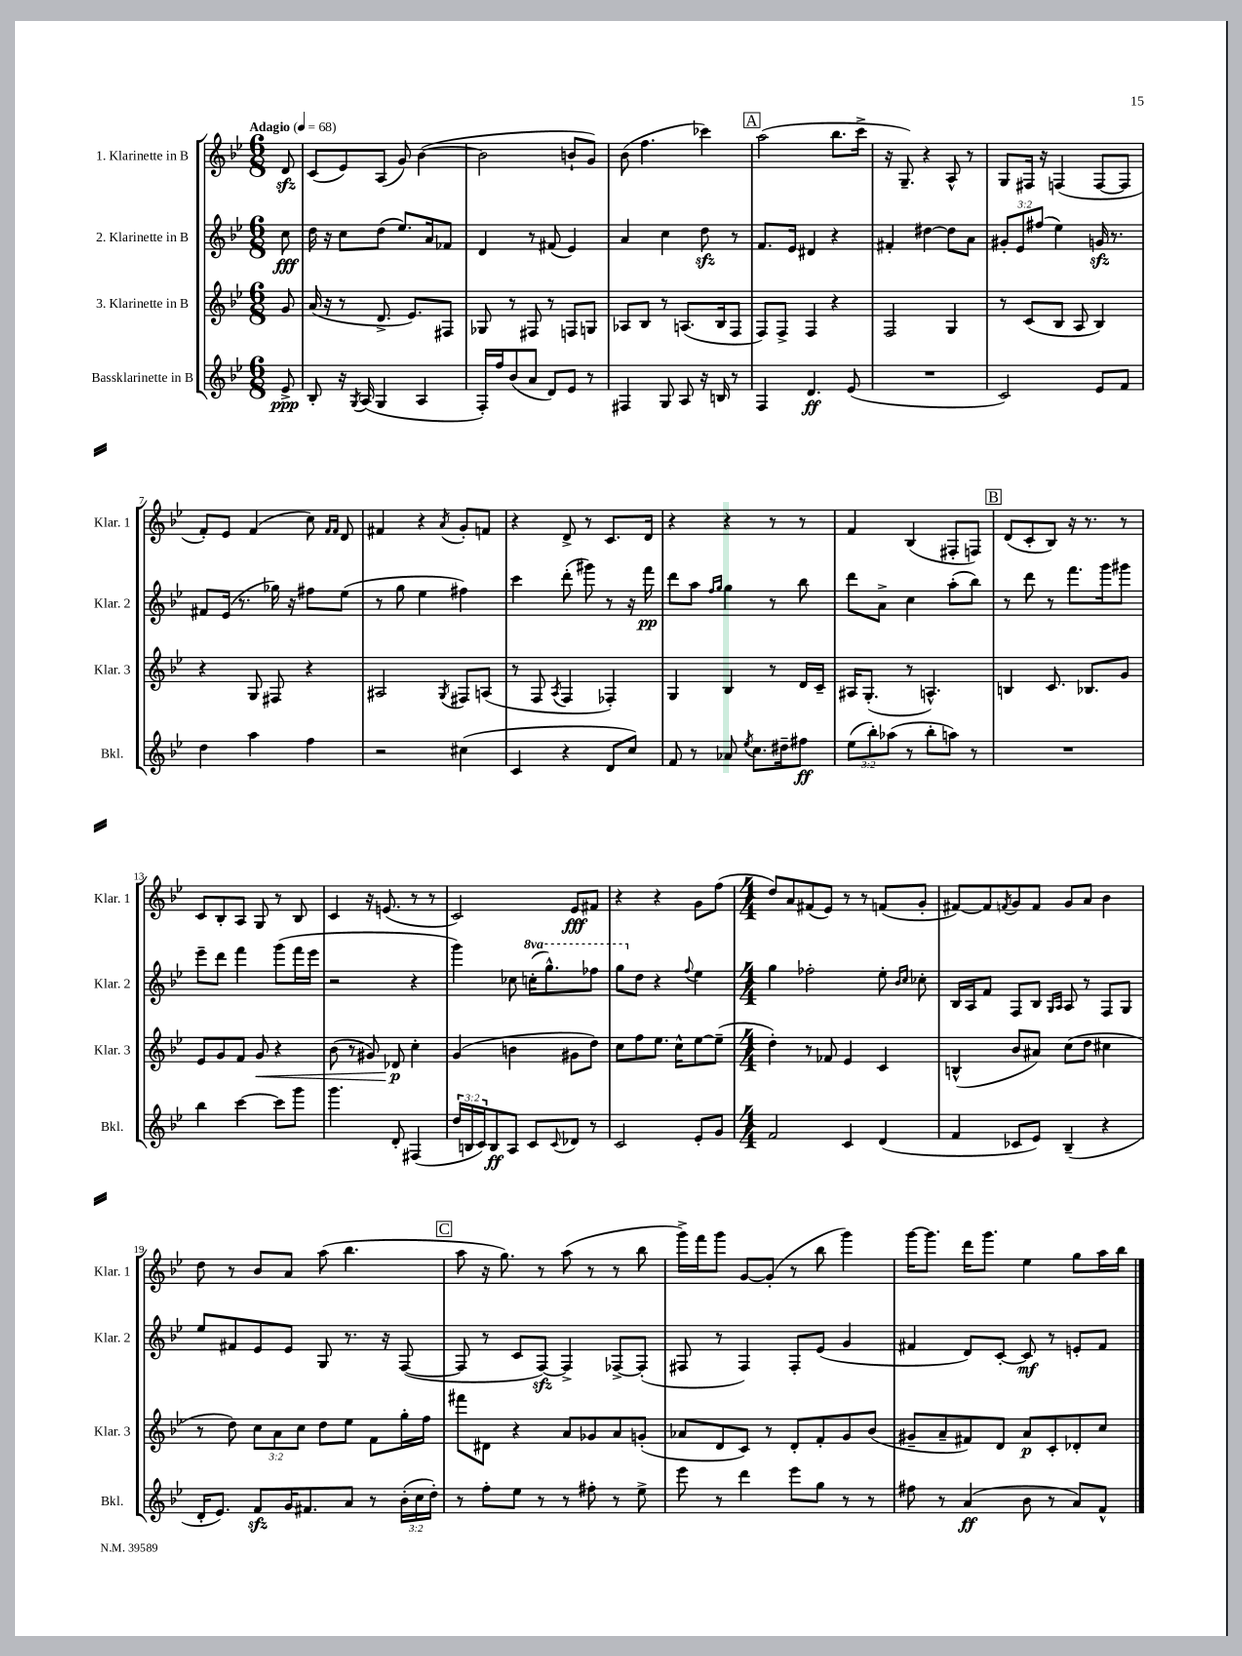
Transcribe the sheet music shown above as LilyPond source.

<<
\new StaffGroup <<
\new Staff = "s0" \with { instrumentName = "1. Klarinette in B" shortInstrumentName = "Klar. 1" } {
    \clef treble \key bes \major \numericTimeSignature \time 6/8 \partial 8 \tempo "Adagio" 4 = 68
    d'8\sfz |
    c'8( ees'8) a8( g'8) bes'4~( |
    bes'2 b'8-! g'8) |
    bes'8( f''4. ces'''4) |
    \mark \markup { \box "A" } a''2( bes''8. c'''16-> |
    r16 g8.--) r4 a8-^ r8 |
    g8 fis16 r16 f4( f8~ f8 |
    f'8-.) ees'8 f'4( c''8) \grace { f'16 f'16 } d'8 |
    fis'4 r4 \acciaccatura { a'8 } g'8-. f'8 |
    r4 d'8-> r8 c'8. d'16 |
    r4 r4 r8 r8 |
    f'4 bes4( fis8-. f8) |
    \mark \markup { \box "B" } d'8( c'8-. bes8) r16 r8. r8 |
    c'8 bes8-. a8 g8 r8 bes8 |
    c'4 r16 e'8.( r8 r8 |
    c'2) ees'8\fff fis'8 |
    r4 r4 g'8 f''8( |
    \numericTimeSignature \time 4/4 d''8) a'8 fis'8( ees'8) r8 r8 f'8( g'8-. |
    fis'8~) fis'8 \acciaccatura { f'8 } g'8 f'8 g'8 a'8 bes'4 |
    d''8 r8 bes'8 a'8 a''8( bes''4. |
    \mark \markup { \box "C" } a''8 r16 g''8.) r8 a''8( r8 r8 bes''8 |
    g'''16->) f'''16 g'''8 g'8~ g'8-.( r8 bes''8 g'''4) |
    g'''16~ g'''8. d'''16 g'''8. ees''4 g''8 a''16 bes''16 \bar "|." |
}
\new Staff = "s1" \with { instrumentName = "2. Klarinette in B" shortInstrumentName = "Klar. 2" } {
    \clef treble \key bes \major \numericTimeSignature \time 6/8 \override Staff.TupletNumber.text = #tuplet-number::calc-fraction-text \set Staff.ottavationMarkups = #ottavation-simple-ordinals \partial 8
    c''8\fff |
    d''16 r16 c''8 d''8( ees''8.) a'16 fes'8 |
    d'4 r8 fis'8( ees'4) |
    a'4 c''4 d''8\sfz r8 |
    \mark \markup { \box "A" } f'8. ees'16 dis'4 r4 |
    fis'4-. dis''4~ dis''8 a'8 |
    \tuplet 3/2 { gis'8-. ees'8 fis''8( } ees''4) g'16\sfz r8. |
    fis'8 ees'16( r8. ges''16) r16 fis''8 ees''8( |
    r8 g''8 ees''4 fis''4) |
    c'''4 d'''8-.( gis'''8) r8 r16 f'''16\pp |
    d'''8 a''8 \grace { f''16 g''16 } g''4 r8 bes''8 |
    d'''8 a'8-> c''4 a''8-.( bes''8) |
    \mark \markup { \box "B" } r8 d'''8 r8 f'''8. g'''16 gis'''8 |
    ees'''8-- d'''8 f'''4 g'''8( f'''16 ees'''16 |
    r2 r4 |
    g'''4) ces''8 \ottava #1 c'''!16-.( g'''8.-^) fes'''8 |
    g'''8 \ottava #0 d''8 r4 \appoggiatura { f''8 } ees''4 |
    \numericTimeSignature \time 4/4 g''4 fes''2-. ees''8-. \grace { bes'16 c''16 } ces''8-. |
    bes16 a16 f'8 f8 bes8 \grace { g16 a16 } a8 r8 f8 g8 |
    ees''8 fis'8 ees'8 ees'8 g8 r8. r16 f8~( |
    \mark \markup { \box "C" } f8 r8 c'8 f8~\sfz) f4-> fes8~-> fes8-.( |
    fis8 r8 fis4) fis8-. ees'8( g'4 |
    fis'4 d'8) c'8~-. c'8\mf r8 e'8-. fis'8 \bar "|." |
}
\new Staff = "s2" \with { instrumentName = "3. Klarinette in B" shortInstrumentName = "Klar. 3" } {
    \clef treble \key bes \major \numericTimeSignature \time 6/8 \override Staff.TupletNumber.text = #tuplet-number::calc-fraction-text \partial 8
    g'8 |
    a'16( r16 r8 d'8.-> ees'8.) fis8 |
    ges8 r8 fis8 r8 f8 g8 |
    aes8 bes8 r8 a8.( bes16 f8 |
    \mark \markup { \box "A" } f8) f8-> f4 r4 |
    f2 g4 |
    r8 c'8( bes8 a8 bes4) |
    r4 g8 fis8 r4 |
    ais2 \acciaccatura { g8 } fis8 a8( |
    r8 f8 \acciaccatura { a8 } f4 fes4-.) |
    g4 bes4 r8 d'16 c'16-- |
    ais16 g8.-.( r8 a4.-^) |
    \mark \markup { \box "B" } b4 c'8. bes8. g'8 |
    ees'8 g'8 f'8 g'8\< r4 |
    bes'8( r8 gis'8) des'8\p\! c''4-. |
    g'4( b'4 gis'8 d''8) |
    c''8 f''8 ees''8. c''16-^ ees''8~ ees''8--( |
    \numericTimeSignature \time 4/4 d''4-.) r8 fes'8 ees'4 c'4 |
    b4-^( bes'8 ais'8) c''8( d''8 cis''4 |
    r8 d''8) \tuplet 3/2 { c''8 a'8 c''8 } d''8 ees''8 f'8 g''16-. f''16 |
    \mark \markup { \box "C" } fis'''8 dis'8 r4 a'8 ges'8 a'8 g'8-.( |
    aes'8 d'8 c'8) r8 d'8-. f'8-. g'8 bes'8( |
    gis'8-- a'8-- fis'8) d'8 a'8\p c'8-. des'8-. c''8 \bar "|." |
}
\new Staff = "s3" \with { instrumentName = "Bassklarinette in B" shortInstrumentName = "Bkl." } {
    \clef treble \key bes \major \numericTimeSignature \time 6/8 \override Staff.TupletNumber.text = #tuplet-number::calc-fraction-text \partial 8
    ees'8->\ppp |
    bes8-. r16 \acciaccatura { g8 } a16( g4 a4 |
    f16-.) f''16 bes'8( a'8 d'8) ees'8 r8 |
    fis4 g8 a8 r16 b16 r8 |
    \mark \markup { \box "A" } f4 d'4.\ff ees'8( |
    R2. |
    c'2) ees'8 f'8 |
    d''4 a''4 f''4 |
    r2 cis''4( |
    c'4 r4 d'8 c''8) |
    f'8 r8 aes'8 \acciaccatura { ees''8 } c''8. dis''16-- fis''8\ff |
    \tuplet 3/2 { ees''8( bes''8-.) aes''8( } r8 bes''8-. a''8) r8 |
    \mark \markup { \box "B" } R2. |
    bes''4 c'''4~ c'''8 g'''8 |
    g'''4. d'8-. fis4( |
    \tuplet 3/2 { d''16 b16 c'16) } b8\ff a8 c'8 \appoggiatura { c'8 } des'8 r8 |
    c'2 ees'8-. g'8 |
    \numericTimeSignature \time 4/4 f'2 c'4 d'4( |
    f'4 ces'8 ees'8) bes4--( r4 |
    d'16-. ees'8.) f'8\sfz g'16 fis'8. a'8 r8 \tuplet 3/2 { bes'16-.( c''16 d''16-.) } |
    \mark \markup { \box "C" } r8 f''8-. ees''8 r8 r8 fis''8-. r8 ees''8-> |
    ees'''8 r8 d'''4 ees'''8 g''8 r8 r8 |
    fis''8 r8 a'4\ff( bes'8 r8 a'8) f'8-^ \bar "|." |
}
>>
>>
